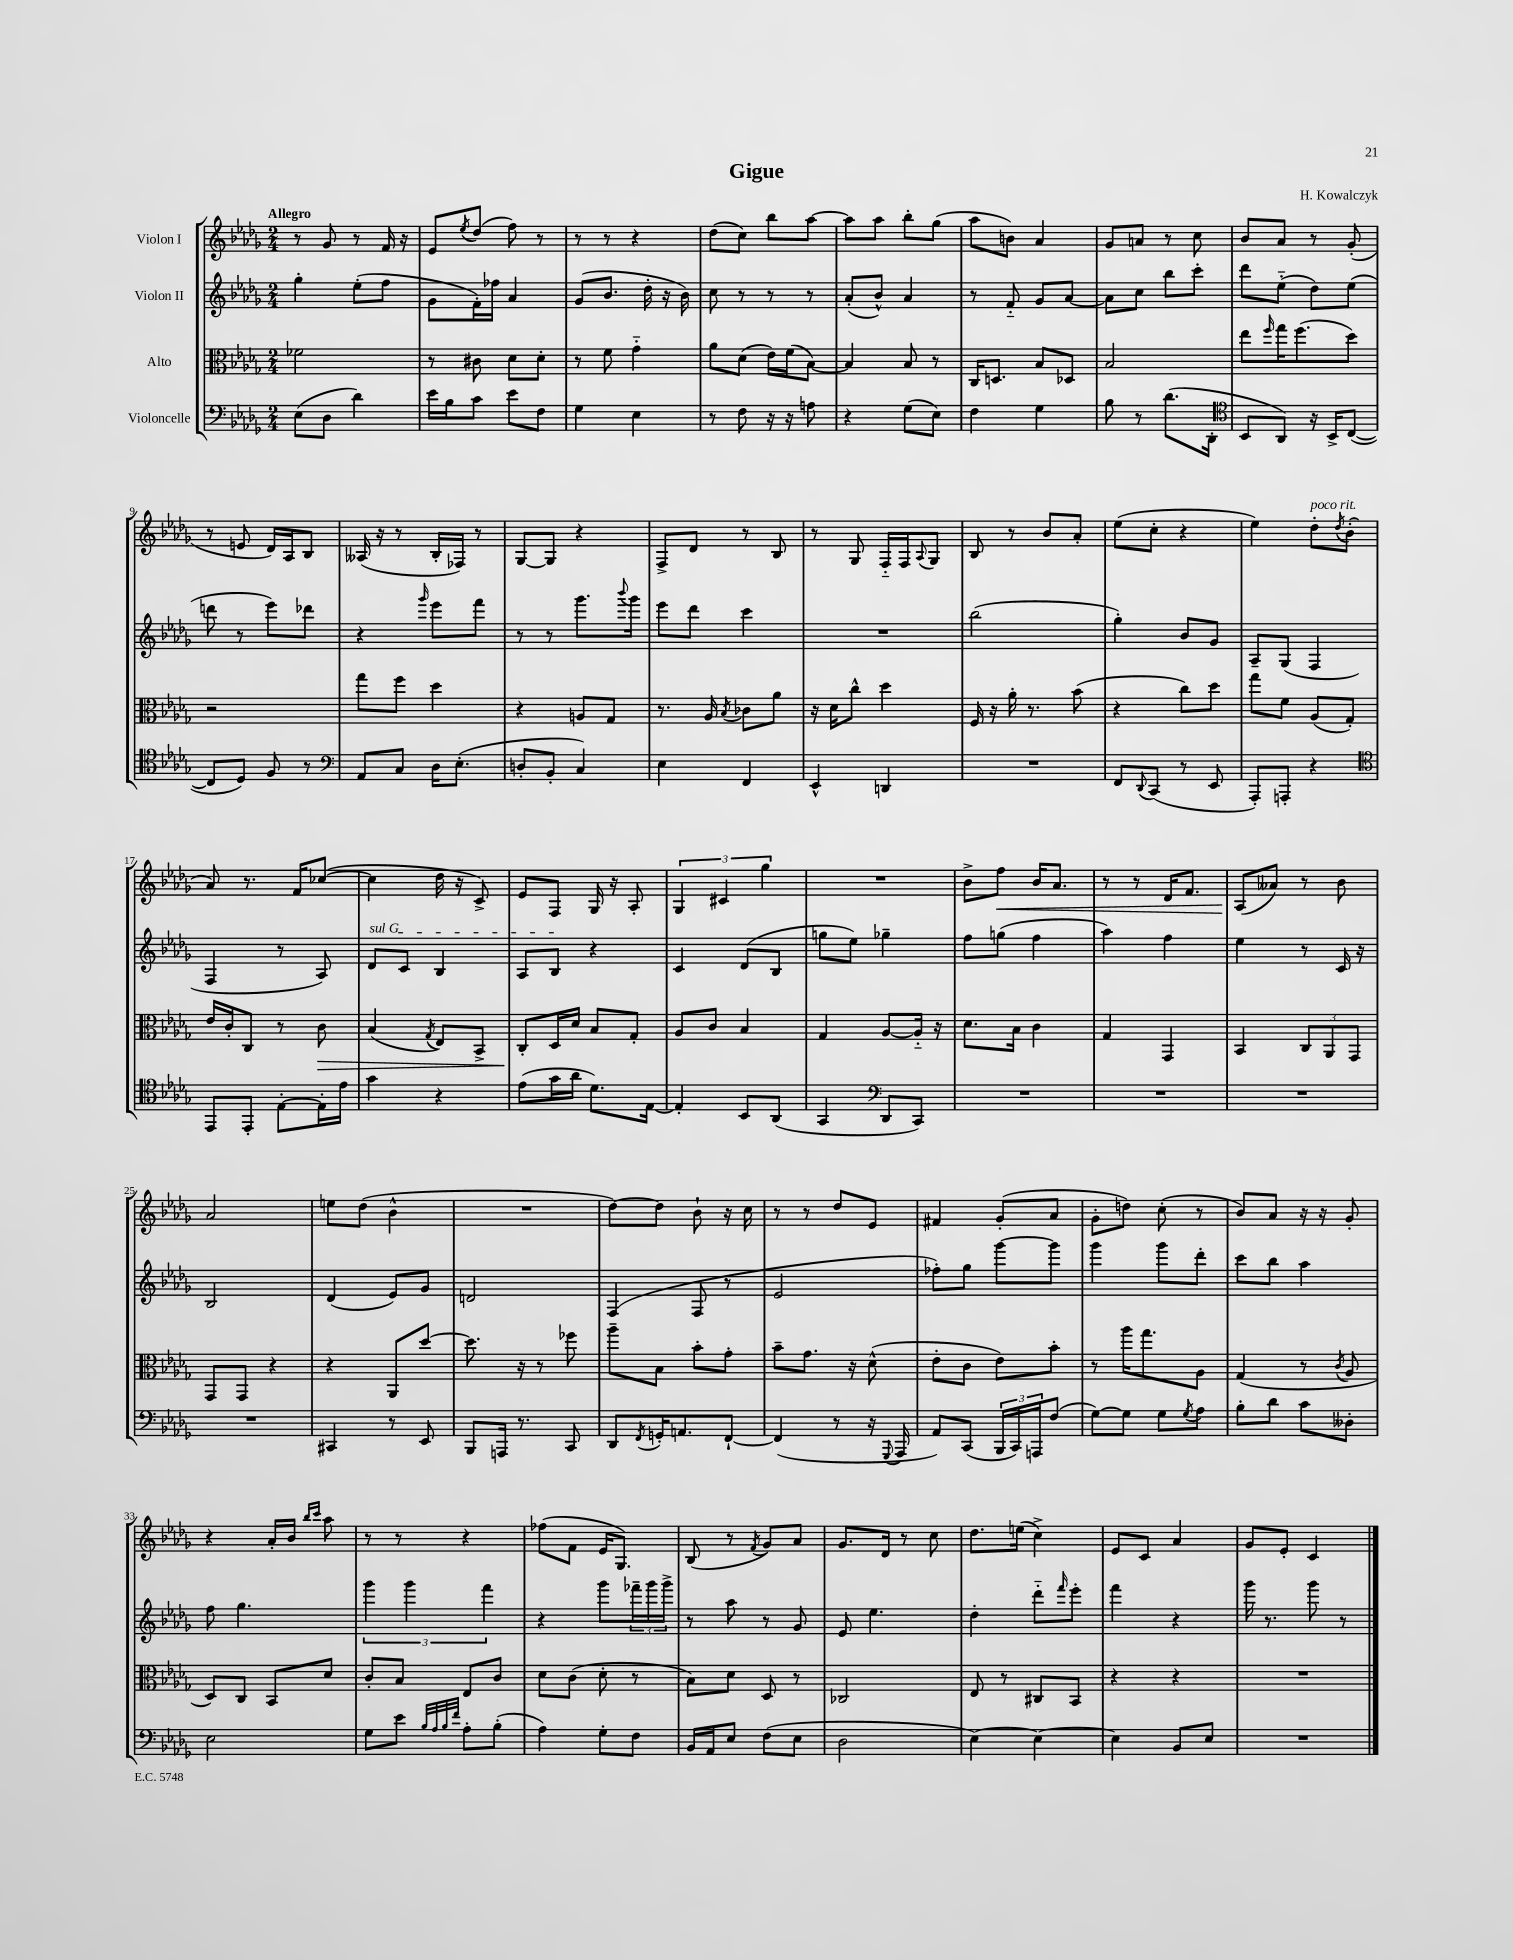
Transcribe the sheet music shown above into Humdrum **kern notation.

**kern	**kern	**dynam	**kern	**kern	**dynam
*part4	*part3	*part3	*part2	*part1	*part1
*staff4	*staff3	*staff3	*staff2	*staff1	*staff1
*I"Violoncelle	*I"Alto	*	*I"Violon II	*I"Violon I	*
*clefF4	*clefC3	*	*clefG2	*clefG2	*
*k[b-e-a-d-g-]	*k[b-e-a-d-g-]	*	*k[b-e-a-d-g-]	*k[b-e-a-d-g-]	*
*M2/4	*M2/4	*	*M2/4	*M2/4	*
=1	=1	=1	=1	=1	=1
!	!	!	!	!LO:TX:a:B:t=Allegro	!
(8E-\L	2f-X\	.	4gg-'\	8r	.
8D-\J	.	.	.	8g-/	.
4d-\)	.	.	(8ee-'\L	8r	.
.	.	.	8ff\J	16f/	.
.	.	.	.	16r	.
=2	=2	=2	=2	=2	=2
16e-\LL	8r	.	8g-\L	8e-/L	.
16B-\J	.	.	.	.	.
.	.	.	.	8qee-/	.
8c\J	8c#X\	.	16f'\L)	(8dd-/J	.
.	.	.	16ff-X\JJ	.	.
8e-\L	8d-\L	.	4a-/	8ff\)	.
8F\J	8d-'\J	.	.	8r	.
=3	=3	=3	=3	=3	=3
4G-\	8r	.	(8g-/L	8r	.
.	8f\	.	8.b-/J	8r	.
4E-\	4g-\	.	.	4r	.
.	.	.	16dd-'\	.	.
.	.	.	16r	.	.
.	.	.	16b-\)	.	.
=4	=4	=4	=4	=4	=4
8r	8a-\L	.	8cc\	(8dd-\L	.
8F\	(8d-\J	.	8r	8cc\J)	.
16r	16e-\LL)	.	8r	8bb-\L	.
16r	(16f\J	.	.	.	.
8An\	[8B-\J)	.	8r	[8aa-\J	.
=5	=5	=5	=5	=5	=5
4r	4B-/]	.	(8a-'/L	8aa-\L]	.
.	.	.	8b-^^/J)	8aa-\J	.
(8G-\L	8B-/	.	4a-/	8bb-'\L	.
8E-\J)	8r	.	.	(8gg-\J	.
=6	=6	=6	=6	=6	=6
4F\	16C/KL	.	8r	8aa-\L	.
.	8.Dn/J	.	.	.	.
.	.	.	8f/	8bn\J)	.
4G-\	8B-/L	.	8g-/L	4a-/	.
.	8D-X/J	.	[8a-/J	.	.
=7	=7	=7	=7	=7	=7
8B-\	2B-/	.	8a-\L]	8g-/L	.
8r	.	.	8cc\J	8an/J	.
(8.d-\L	.	.	8bb-\L	8r	.
.	.	.	8ccc'\J	8cc\	.
16DD-'\Jk	.	.	.	.	.
=8	=8	=8	=8	=8	=8
*clefC4	*	*	*	*	*
8BB-/L	8ee-\L	.	8ddd-\L	8b-/L	.
.	16qqff/	.	.	.	.
8AA-/J)	16gg-\K	.	(8ee-\J	8a-/J	.
.	(8.ff\	.	.	.	.
16r	.	.	8dd-\L)	8r	.
16BB-^/KL	.	.	.	.	.
([8C/J	8dd-\J)	.	(8ee-\J	(8g-'/	.
!!LO:LB:g=z
=9	=9	=9	=9	=9	=9
8C/L]	2r	.	8dddn\	8r	.
8D-/J)	.	.	8r	8en/	.
8F/	.	.	8eee-\L)	16d-/LL)	.
.	.	.	.	16A-/J	.
8r	.	.	8ddd-X\J	8B-/J	.
=10	=10	=10	=10	=10	=10
*clefF4	*	*	*	*	*
8AA-/L	8gg-\L	.	4r	(16A--X/	.
.	.	.	.	16r	.
8C/J	8ff\J	.	.	8r	.
.	.	.	16qqggg-/	.	.
16D-\KL	4dd-\	.	8eee-\L	16B-'/LL	.
(8.E-'\J	.	.	.	16F-X/JJ)	.
.	.	.	8fff\J	8r	.
=11	=11	=11	=11	=11	=11
8Dn'/L	4r	.	8r	[8G-/L	.
8BB-'/J	.	.	8r	8G-/J]	.
4C/)	8An/L	.	8.ggg-\L	4r	.
.	8G-/J	.	.	.	.
.	.	.	8qqbbb-/	.	.
.	.	.	16ggg-\Jk	.	.
=12	=12	=12	=12	=12	=12
4E-\	8.r	.	8eee-\L	8F^/L	.
.	.	.	8ddd-\J	8d-/J	.
.	16A-/	.	.	.	.
.	8qB-/	.	.	.	.
4FF/	8c-X\L	.	4ccc\	8r	.
.	8a-\J	.	.	8B-/	.
=13	=13	=13	=13	=13	=13
4EE-^^/	16r	.	2r	8r	.
.	16d-\KL	.	.	.	.
.	8cc^^\J	.	.	8G-/	.
4DDn/	4dd-\	.	.	16F/LL	.
.	.	.	.	16F/J	.
.	.	.	.	8qqA-/	.
.	.	.	.	8G-/J	.
=14	=14	=14	=14	=14	=14
2r	16F/	.	(2bb-\	8B-/	.
.	16r	.	.	.	.
.	16a-'\	.	.	8r	.
.	8.r	.	.	.	.
.	.	.	.	8b-/L	.
.	(8b-\	.	.	8a-'/J	.
=15	=15	=15	=15	=15	=15
8FF/L	4r	.	4gg-'\)	(8ee-\L	.
8qqDD-/	.	.	.	.	.
(8CC/J	.	.	.	8cc'\J	.
8r	8cc\L)	.	8b-/L	4r	.
8EE-/	8dd-\J	.	8g-/J	.	.
=16	=16	=16	=16	=16	=16
8AAA-'/L)	8gg-\L	.	8A-~/L	4ee-\)	.
8AAAn'/J	8f\J	.	(8G-/J	.	.
!	!	!	!	!LO:TX:a:i:t=poco rit.	!
4r	(8A-/L	.	4F/	8dd-'\L	.
.	.	.	.	8qdd-/	.
.	8G-'/J)	.	.	(8b-'\J	.
!!LO:LB:g=z
=17	=17	=17	=17	=17	=17
*clefC4	*	*	*	*	*
8EE-/L	16e-/LL	.	4F/	8a-/)	.
.	16c'/J	.	.	.	.
8EE-'/J	8C/J	.	.	8.r	.
[8E-'\L	8r	.	8r	.	.
.	.	.	.	16f/KL	.
!	!	!LO:HP:b	!	!	!
16E-'\L]	8c\	>	8A-/)	([8cc-X/J	.
16e-\JJ	.	.	.	.	.
=18	=18	=18	=18	=18	=18
!	!	!	!LO:TX:a:i:t=sul G	!	!
4g-\	(4B-/	.	8d-/L	4cc-\]	.
.	.	.	8c/J	.	.
.	8qG-/	.	.	.	.
4r	8E-/L)	.	4B-/	16dd-\	.
.	.	.	.	16r	.
.	8BB-^/J	.	.	8c^/)	.
=19	=19	=19	=19	=19	=19
(8e-\L	8C'/L	.	8A-/L	8e-/L	.
16g-\L	16D-/L	]	8B-/J	8F/J	.
16a-\JJ	16d-/JJ	.	.	.	.
8.d-\L)	8B-/L	.	4r	16G-/	.
.	.	.	.	16r	.
.	8G-'/J	.	.	8A-'/	.
[16E-\Jk	.	.	.	.	.
=20	=20	=20	=20	=20	=20
4E-'/]	8A-/L	.	4c/	6G-/	.
.	8c/J	.	.	.	.
.	.	.	.	6c#X/	.
8BB-/L	4B-/	.	(8d-/L	.	.
.	.	.	.	6gg-\	.
(8AA-/J	.	.	8B-/J	.	.
=21	=21	=21	=21	=21	=21
4GG-/	4G-/	.	8ggn\L	2r	.
.	.	.	8ee-\J)	.	.
*clefF4	*	*	*	*	*
8DD-/L	[8A-/L	.	4gg-X~\	.	.
8CC/J)	16A-/Jk]	.	.	.	.
.	16r	.	.	.	.
=22	=22	=22	=22	=22	=22
2r	8.d-\L	.	8ff\L	8b-^\L	.
!	!	!	!	!	!LO:HP:b
.	.	.	(8ggn\J	8ff\J	<
.	16B-\Jk	.	.	.	.
.	4c\	.	4ff\	16b-/KL	.
.	.	.	.	8.a-/J	.
=23	=23	=23	=23	=23	=23
2r	4G-/	.	4aa-\)	8r	.
.	.	.	.	8r	.
.	4GG-/	.	4ff\	16d-/KL	.
.	.	.	.	8.f/J	.
=24	=24	=24	=24	=24	=24
2r	4BB-/	.	4ee-\	(8A-/L	.
.	.	.	.	8a--X/J)	[
.	12C/L	.	8r	8r	.
.	12AA-/	.	.	.	.
.	.	.	16c/	8b-\	.
.	12GG-/J	.	.	.	.
.	.	.	16r	.	.
!!LO:LB:g=z
=25	=25	=25	=25	=25	=25
2r	8GG-/L	.	2B-/	2a-/	.
.	8GG-/J	.	.	.	.
.	4r	.	.	.	.
=26	=26	=26	=26	=26	=26
4CC#X/	4r	.	(4d-/	8een\L	.
.	.	.	.	(8dd-\J	.
8r	8AA-/L	.	8e-/L)	4b-^^\	.
8EE-/	[8dd-/J	.	8g-/J	.	.
=27	=27	=27	=27	=27	=27
8BBB-/L	8.dd-\]	.	2dn/	2r	.
16AAAn/Jk	.	.	.	.	.
8.r	16r	.	.	.	.
.	8r	.	.	.	.
8CC/	8ff-X\	.	.	.	.
=28	=28	=28	=28	=28	=28
8DD-/L	8aa-~\L	.	(4F/	[8dd-\L)	.
8qFF/	.	.	.	.	.
16GGn'/K	8B-\J	.	.	8dd-\J]	.
8.AAn/	.	.	.	.	.
.	8b-'\L	.	8F/	8b-`\	.
[8FF`/J	8g-'\J	.	8r	16r	.
.	.	.	.	16cc\	.
=29	=29	=29	=29	=29	=29
(4FF/]	8b-~\L	.	2e-/	8r	.
.	8.g-\J	.	.	8r	.
8r	.	.	.	8dd-/L	.
.	16r	.	.	.	.
16r	(8d-^^\	.	.	8e-/J	.
8qqGGG-/	.	.	.	.	.
16AAA-/	.	.	.	.	.
=30	=30	=30	=30	=30	=30
8AA-/L)	8e-'\L	.	8ff-X'\L)	4f#X/	.
(8CC/J	8c\J	.	8gg-\J	.	.
24BBB-/LL	8e-\L)	.	[8ggg-\L	(8g-'/L	.
24CC/)	.	.	.	.	.
24AAAn/J	.	.	.	.	.
(8F/J	8b-'\J	.	8ggg-\J]	8a-/J	.
=31	=31	=31	=31	=31	=31
[8G-\L)	8r	.	4ggg-\	8g-'\L	.
8G-\J]	16aa-\KL	.	.	8ddn\J)	.
.	8.gg-\	.	.	.	.
8G-\L	.	.	8ggg-\L	(8cc'\	.
8qG-/	.	.	.	.	.
8A-\J	8A-\J	.	8ddd-'\J	8r	.
=32	=32	=32	=32	=32	=32
8B-'\L	(4G-/	.	8ccc\L	8b-/L)	.
8d-\J	.	.	8bb-\J	8a-/J	.
8c\L	8r	.	4aa-\	16r	.
.	.	.	.	16r	.
.	8qc/	.	.	.	.
8D--X'\J	8A-/	.	.	8g-'/	.
!!LO:LB:g=z
=33	=33	=33	=33	=33	=33
2E-\	8D-/L)	.	8ff\	4r	.
.	8C/J	.	4.gg-\	.	.
.	8BB-/L	.	.	16a-'/LL	.
.	.	.	.	16b-/JJ	.
.	.	.	.	16qqbb-/LL	.
.	.	.	.	16qqccc/JJ	.
.	8d-/J	.	.	8aa-\	.
=34	=34	=34	=34	=34	=34
8G-\L	8c'/L	.	6ggg-\	8r	.
8e-\J	8B-/J	.	.	8r	.
.	.	.	6ggg-\	.	.
32qqB-/LLL	.	.	.	.	.
32qqA-/	.	.	.	.	.
32qqB-/	.	.	.	.	.
32qqf/JJJ	.	.	.	.	.
8A-'\L	8E-/L	.	.	4r	.
.	.	.	6fff\	.	.
(8B-'\J	8c/J	.	.	.	.
=35	=35	=35	=35	=35	=35
4A-\)	8d-\L	.	4r	(8ff-X\L	.
.	(8c\J	.	.	8f\J	.
8G-'\L	8d-'\	.	8ggg-\L	16e-/KL	.
.	.	.	.	8.G-/J)	.
8F\J	8r	.	24fff-X~\L	.	.
.	.	.	24ggg-\	.	.
.	.	.	24ggg-^\JJ	.	.
=36	=36	=36	=36	=36	=36
16BB-/LL	8B-\L)	.	8r	(8B-/	.
16AA-/J	.	.	.	.	.
8E-/J	8d-\J	.	8aa-\	8r	.
.	.	.	.	8qf/	.
(8F\L	8D-/	.	8r	8g-/L)	.
8E-\J	8r	.	8g-/	8a-/J	.
=37	=37	=37	=37	=37	=37
2D-\	2C-X/	.	8e-/	8.g-/L	.
.	.	.	4.ee-\	.	.
.	.	.	.	16d-/Jk	.
.	.	.	.	8r	.
.	.	.	.	8cc\	.
=38	=38	=38	=38	=38	=38
[4E-\)	8E-/	.	4dd-'\	8.dd-\L	.
.	8r	.	.	.	.
.	.	.	.	(16een\Jk	.
4E-\_	8C#X/L	.	8ddd-\L	4cc^\)	.
.	.	.	16qqfff/	.	.
.	8BB-/J	.	8eee-'\J	.	.
=39	=39	=39	=39	=39	=39
4E-\]	4r	.	4fff\	8e-/L	.
.	.	.	.	8c/J	.
8BB-/L	4r	.	4r	4a-/	.
8E-/J	.	.	.	.	.
=40	=40	=40	=40	=40	=40
2r	2r	.	16ggg-\	8g-/L	.
.	.	.	8.r	.	.
.	.	.	.	8e-'/J	.
.	.	.	8ggg-\	4c/	.
.	.	.	8r	.	.
==	==	==	==	==	==
*-	*-	*-	*-	*-	*-
